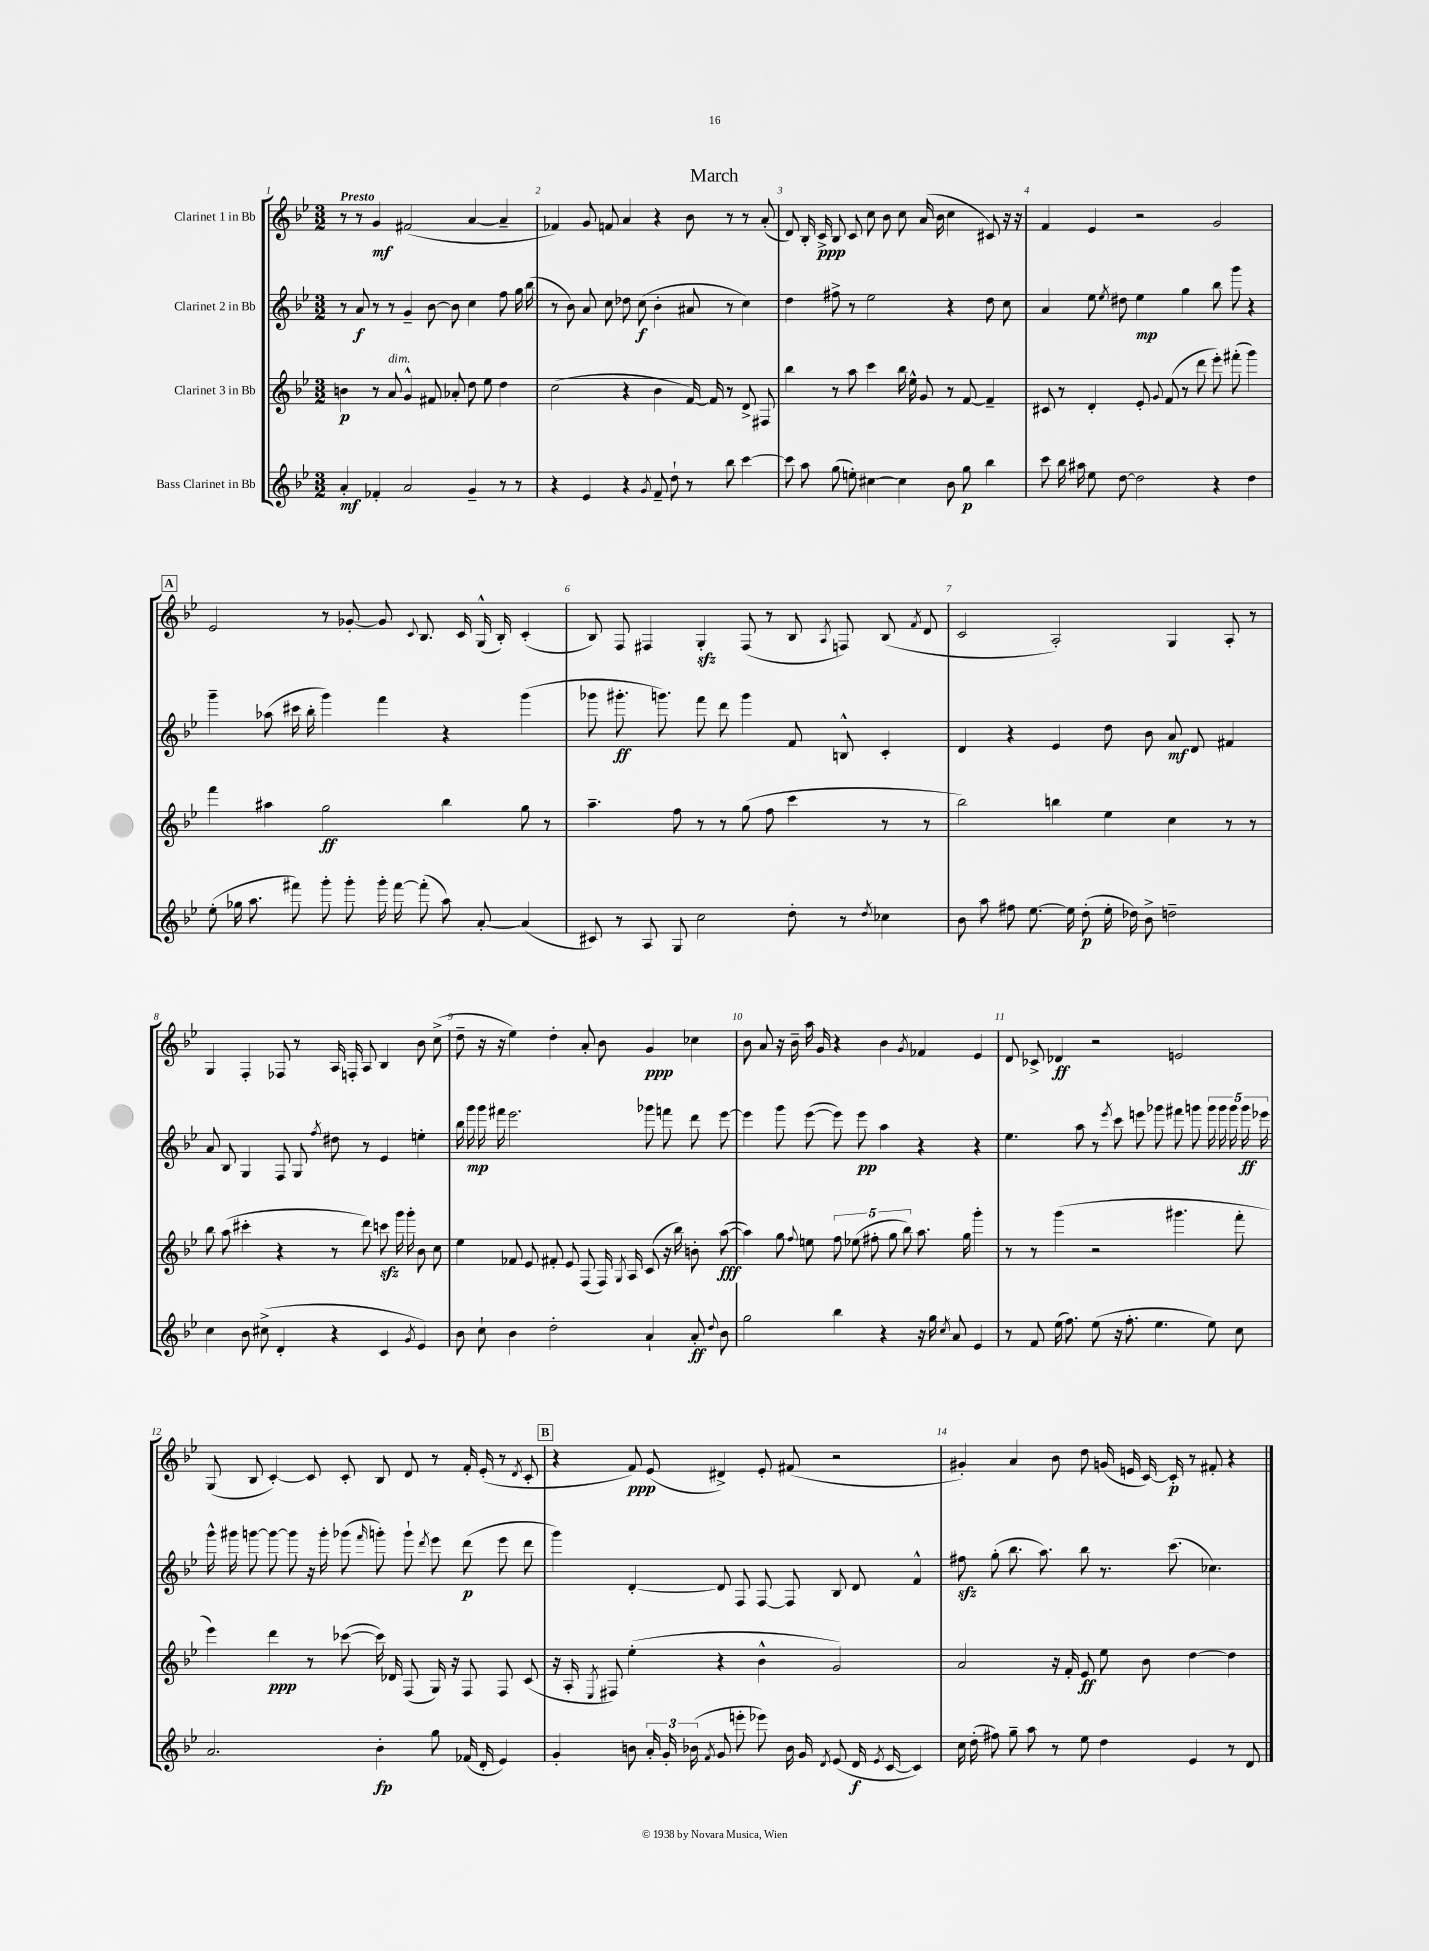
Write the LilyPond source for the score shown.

\header { title = "March" }
<<
\new StaffGroup <<
\new Staff = "s0" \with { instrumentName = "Clarinet 1 in Bb" } {
    \clef treble \key bes \major \numericTimeSignature \time 3/2 \tempo "Presto"
    \autoBeamOff r8 r8 g'4\mf fis'2( a'4~ a'4-- |
    fes'4) g'8 f'8 a'4 r4 bes'8 r8 r8 a'8-.( |
    d'8) bes16-. c'16->\ppp bes8 c'8 c''8 bes'8 c''8 a'16( bes'16 c''4 cis'8) r16 r16 |
    f'4 ees'4 r2 g'2 |
    \mark \markup { \box "A" } ees'2 r8 ges'8~-. ges'8 \appoggiatura { c'8 } bes8. c'16 g16-^( bes16-.) c'4-.( |
    bes8) f8 fis4 g4-.\sfz fis8( r8 bes8 \acciaccatura { a8 } f8) bes8( \acciaccatura { f'8 } d'8 |
    c'2 a2-.) g4 a8-. r8 |
    g4 f4-. fes8 r8 a16 f16-. a8 bes4 bes'8 c''8->( |
    d''8-- r16 r16 ees''4) d''4-. a'8-. bes'8 g'4\ppp ces''4 |
    bes'8 a'8 r16 bes'16-- a''16 g'16 r4 bes'4 \acciaccatura { g'8 } fes'4 ees'4 |
    d'8 ces'8-> des'4\ff r2 e'2 |
    g8( bes8 c'4~-.) c'8 c'8-. bes8 d'8 r8 f'16-. ees'16-.( r8 \acciaccatura { d'8 } c'8-. |
    \mark \markup { \box "B" } r4 f'8\ppp) ees'8( dis'4->) ees'8-. fis'8( r2 |
    gis'4-.) a'4 bes'8 d''8 g'16( e'16 c'16~) c'16-.\p r8 fis'8-. r4 \bar "|." |
}
\new Staff = "s1" \with { instrumentName = "Clarinet 2 in Bb" } {
    \clef treble \key bes \major \numericTimeSignature \time 3/2
    \autoBeamOff r8 a'8\f r8 r8 g'4-- bes'8~ bes'8 c''4 f''8 g''16 bes''16( |
    r8 bes'8) a'8 c''8 des''8 c''8\f( bes'4-. ais'8 r8 c''4) |
    d''4 fis''8-> r8 ees''2 r4 d''8 c''8 |
    a'4 ees''8 \acciaccatura { ees''8 } dis''8 ees''4\mp g''4 bes''8 g'''8 r4 |
    \mark \markup { \box "A" } g'''4-- aes''8( cis'''16 bes''16-. g'''4) f'''4 r4 g'''4( |
    ges'''8 gis'''8.-.\ff g'''8.) f'''8 d'''8 g'''4 f'8 b8-^ c'4-. |
    d'4 r4 ees'4 d''8 bes'8 a'8\mf d'8 fis'4 |
    a'8 bes8 g4 f8 g8 \acciaccatura { f''8 } dis''8 r8 ees'4 e''4-. |
    bes''16 g'''16\mp g'''16 fis'''16 ees'''2. ges'''8 f'''8 d'''8 ees'''8~ |
    ees'''4 g'''8 ees'''8~( ees'''8) ees'''8\pp a''4 r4 r4 |
    ees''4. a''8 r8 \acciaccatura { ees'''8 } c'''8 e'''8 ges'''8 fis'''8 g'''8 \tuplet 5/4 { g'''16 g'''16 g'''16 g'''16\ff ees'''16 } |
    g'''16-^ gis'''16 g'''8~ g'''8~ g'''8 r16 g'''16-. ges'''8( \grace { f'''16 } g'''8-.) g'''8-! \acciaccatura { d'''8 } ees'''8 d'''8\p( ees'''8 d'''8 |
    \mark \markup { \box "B" } g'''4) d'4~-. d'8 f8 f8~ f8 bes8 d'8 f'4-^ |
    fis''8\sfz g''8-.( bes''8. a''8.) bes''8 r8. c'''8.( ces''4.) \bar "|." |
}
\new Staff = "s2" \with { instrumentName = "Clarinet 3 in Bb" } {
    \clef treble \key bes \major \numericTimeSignature \time 3/2
    \autoBeamOff b'4\p r8 a'8^\markup { \italic "dim." } g'4-^ fis'8 aes'8-. d''8 ees''8 d''4 |
    c''2( r4 bes'4 f'16~) f'16 r8 d'8-> fis8 |
    bes''4 r8 a''8 c'''4 bes''16 ees''16-^ g'8 r8 f'8~ f'4-- |
    cis'8 r8 d'4-. ees'8-. \appoggiatura { g'8 } f'8( r8 d'''8 ees'''8-.) fis'''8-.( g'''4) |
    \mark \markup { \box "A" } f'''4 ais''4 g''2\ff bes''4 g''8 r8 |
    a''4.-- f''8 r8 r8 g''8( f''8 c'''4 r8 r8 |
    bes''2) b''4 ees''4 c''4 r8 r8 |
    bes''8 a''8( cis'''4-. r4 r8 d'''8) c'''8\sfz g'''16 g'''16-. bes'8 c''8 |
    ees''4 fes'8 ees'8 fis'8-. ees'8 f8( f16) \acciaccatura { g8 } a16 c'8( r16 bes''16) b'8-. a''8~\fff( |
    a''4) g''8 \appoggiatura { f''8 } e''8 \tuplet 5/4 { f''8 ees''8( fis''8-. g''8 bes''8) } a''8. g''16 g'''4-. |
    r8 r8 g'''4( r2 gis'''4. f'''8-. |
    ees'''4) d'''4\ppp r8 ces'''8~( ces'''16) des'16 f8( g16) r16 f8 f8 c'8( |
    \mark \markup { \box "B" } r16 a16-. \acciaccatura { ees8 } fis8) ees''4-.( r4 bes'4-^ g'2) |
    a'2 r16 f'16-. ees'8\ff ees''8 bes'8 d''4~ d''4 \bar "|." |
}
\new Staff = "s3" \with { instrumentName = "Bass Clarinet in Bb" } {
    \clef treble \key bes \major \numericTimeSignature \time 3/2
    \autoBeamOff a'4-.\mf fes'4-. a'2 g'4-- r8 r8 |
    r4 ees'4 r4 \acciaccatura { g'8 } f'8-- d''8-! r8 bes''8 c'''4~ |
    c'''8 a''8 g''8( e''8-.) cis''4~ cis''4 bes'8 g''8\p bes''4 |
    c'''8 bes''16 ais''16 ees''8 d''8~ d''2 r4 d''4 |
    \mark \markup { \box "A" } ees''8-.( ges''16 a''8. fis'''8) g'''8-. g'''8-. g'''16-. fis'''16~ fis'''8-.( a''8) a'8~-. a'4( |
    cis'8) r8 a8 g8 c''2 d''8-. r8 \acciaccatura { d''8 } ces''4 |
    bes'8 a''8 fis''8 ees''8.~ ees''16 d''8-.\p( ees''16-. des''16) bes'8-> d''2-- |
    c''4 bes'8 cis''8->( d'4-. r4 c'4 \acciaccatura { g'8 } ees'4) |
    bes'8 c''8-! bes'4 d''2-. a'4-! a'8-.\ff \appoggiatura { d''8 } bes'8 |
    g''2 bes''4 r4 r16 g''16 \acciaccatura { c''8 } a'8 ees'4 |
    r8 f'8 ees''16( f''8.) ees''8( r16 f''8.-. ees''4. ees''8) c''8 |
    a'2. bes'4-.\fp g''8 fes'16( d'16-. ees'4) |
    \mark \markup { \box "B" } g'4-. b'8 \tuplet 3/2 { a'16-. g'16-. bes'16( } \acciaccatura { f'8 } g'8 e'''8-. ees'''8) bes'16 g'16 \acciaccatura { d'8 } ees'8( d'16\f \acciaccatura { ees'8 } c'16~ c'4) |
    c''16 d''16-.( fis''8) g''8-- a''8 r8 ees''8 d''4 ees'4 r8 d'8 \bar "|." |
}
>>
>>
\layout { \context { \Score \override BarNumber.break-visibility = ##(#f #t #t) barNumberVisibility = #all-bar-numbers-visible } }
